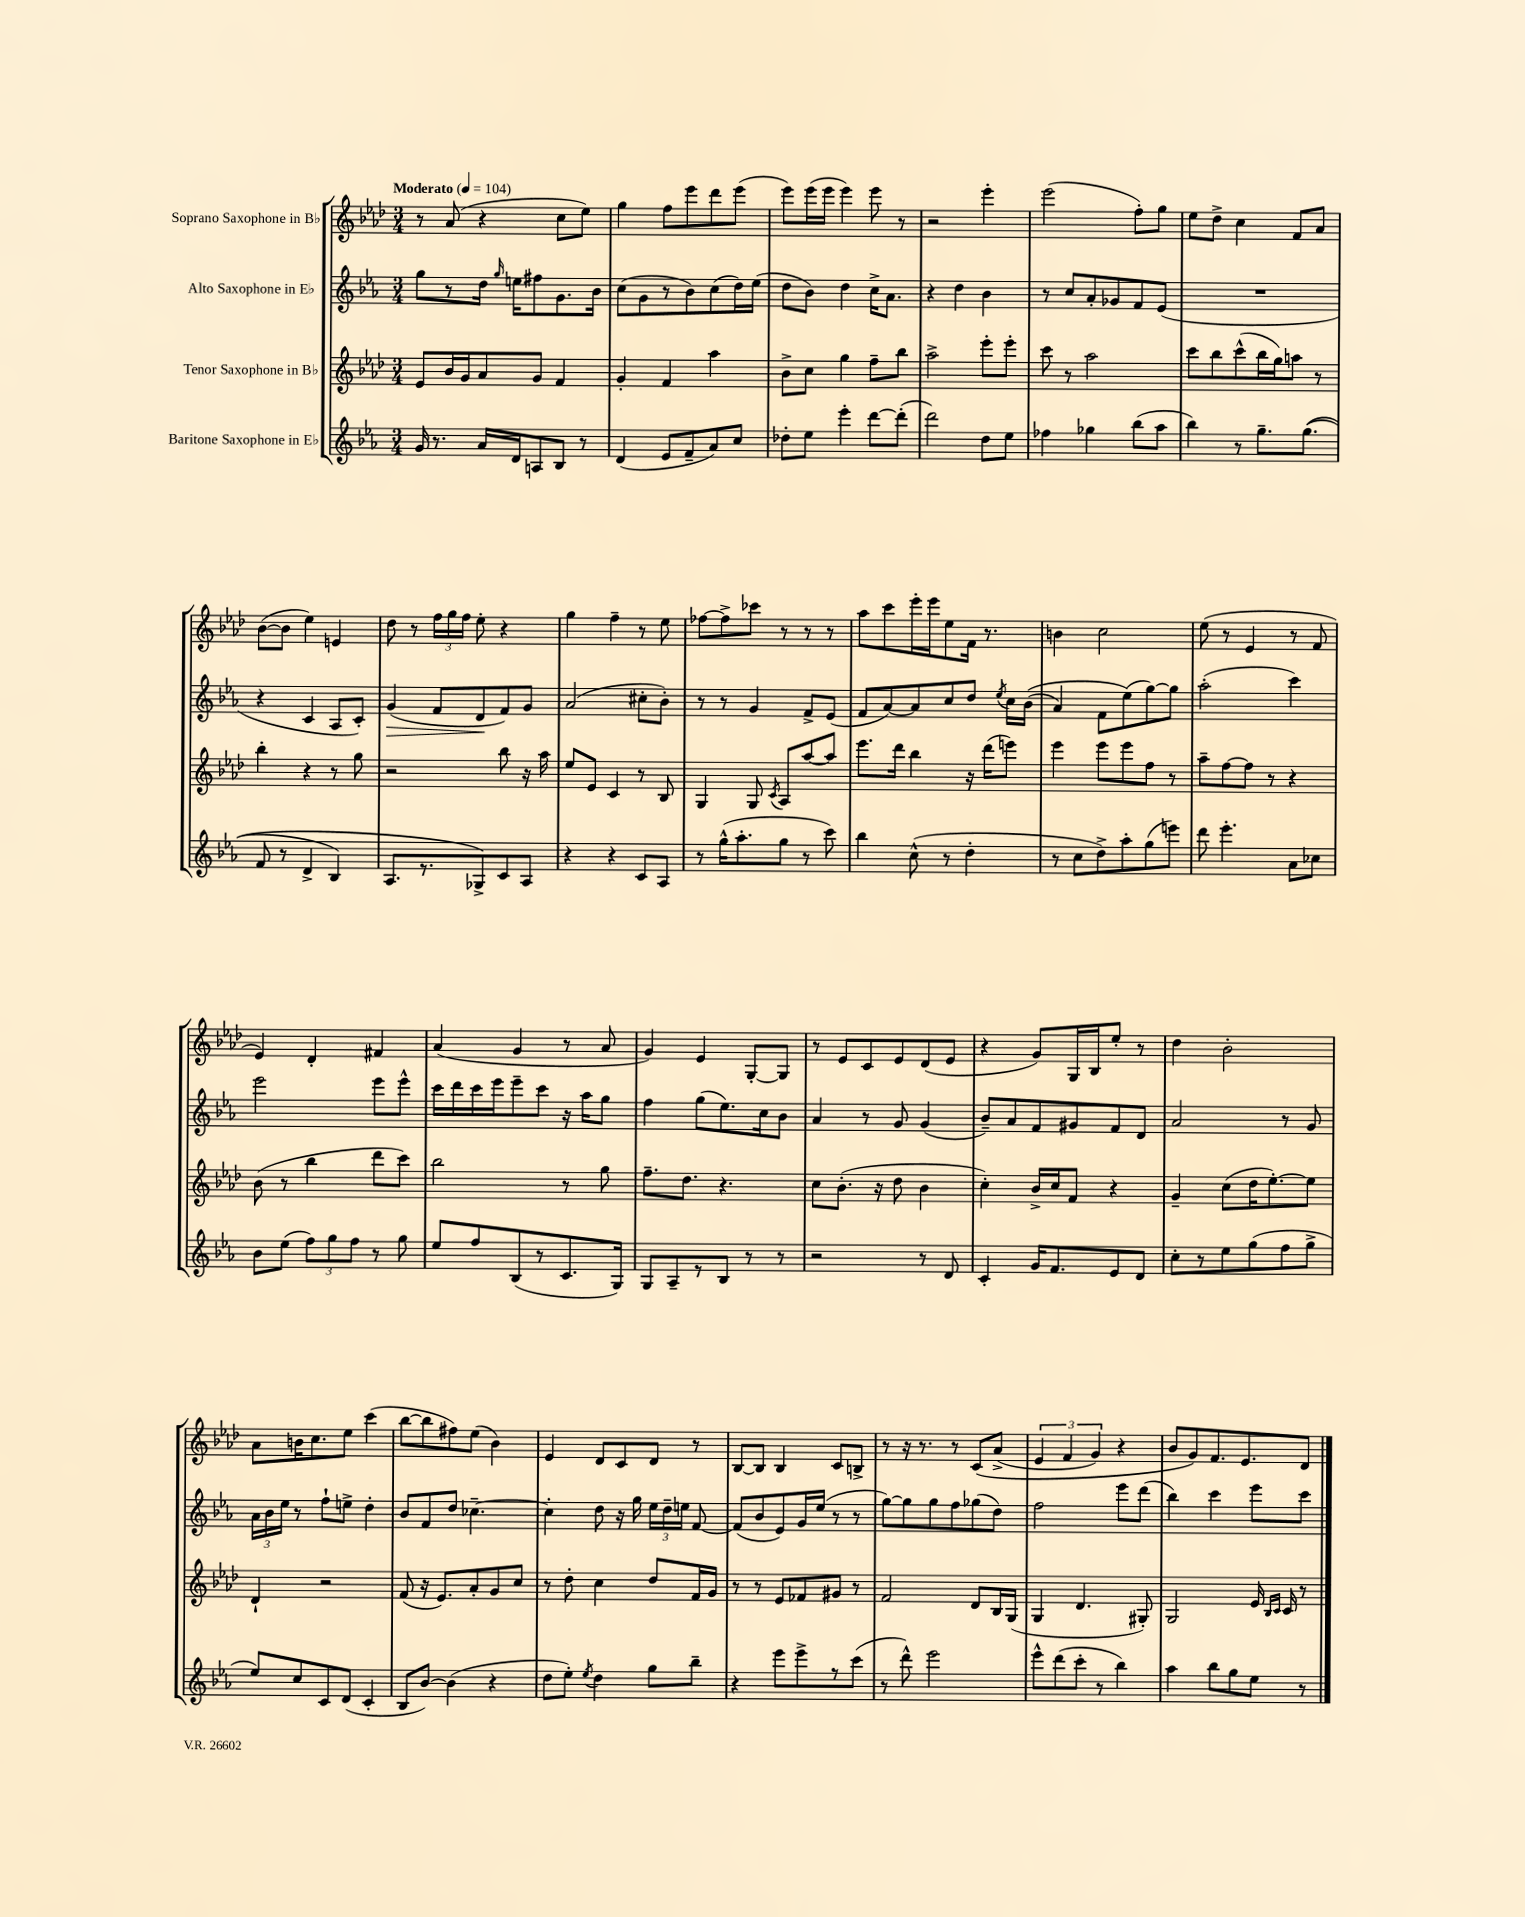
<<
\new StaffGroup <<
\new Staff = "s0" \with { instrumentName = "Soprano Saxophone in Bb" } {
    \clef treble \key aes \major \numericTimeSignature \time 3/4 \tempo "Moderato" 4 = 104
    \autoBeamOff r8 aes'8( r4 c''8[ ees''8]) |
    g''4 f''8[ ees'''8 des'''8 ees'''8]( |
    ees'''8[) ees'''16( ees'''16] ees'''4) ees'''8 r8 |
    r2 ees'''4-. |
    ees'''2( f''8[-.) g''8] |
    ees''8[ des''8]-> c''4 f'8[ aes'8] |
    bes'8[~( bes'8] ees''4) e'4 |
    des''8 r8 \tuplet 3/2 { f''16[ g''16 f''16] } ees''8-. r4 |
    g''4 f''4-- r8 ees''8 |
    fes''8[~ fes''8-> ces'''8] r8 r8 r8 |
    aes''8[ c'''8 ees'''16-. ees'''16 ees''8 f'16] r8. |
    b'4 c''2 |
    ees''8( r8 ees'4 r8 f'8 |
    ees'4) des'4-. fis'4 |
    aes'4( g'4 r8 aes'8 |
    g'4) ees'4 g8[~-. g8] |
    r8 ees'8[ c'8 ees'8 des'8( ees'8] |
    r4 g'8[) g16 bes16 ees''8]-. r8 |
    des''4 bes'2-. |
    aes'8[ b'16 c''8. ees''8] c'''4( |
    bes''8[~ bes''8 fis''8) ees''8]( bes'4) |
    ees'4 des'8[ c'8 des'8] r8 |
    bes8[~ bes8] bes4 c'8[ b8]-> |
    r8 r16 r8. r8 c'8[\( aes'8]->( |
    \tuplet 3/2 { ees'4 f'4 g'4) } r4 |
    bes'8[ g'8\) f'8. ees'8. des'8] \bar "|." |
}
\new Staff = "s1" \with { instrumentName = "Alto Saxophone in Eb" } {
    \clef treble \key ees \major \numericTimeSignature \time 3/4
    \autoBeamOff g''8[ r8 d''16] \grace { g''16 } e''16[ fis''8 g'8. bes'16] |
    c''8[( g'8 r8 bes'8) c''8( d''16) ees''16]( |
    d''8[ bes'8]) d''4 c''16[-> aes'8.] |
    r4 d''4 bes'4 |
    r8 c''8[ aes'8-. ges'8 f'8 ees'8]( |
    R2. |
    r4 c'4 aes8[ c'8]-.) |
    g'4\>( f'8[ d'8\! f'8) g'8] |
    aes'2( cis''8[-. bes'8]-.) |
    r8 r8 g'4 f'8[-> ees'8]( |
    f'8[ aes'8~) aes'8 c''8 d''8] \acciaccatura { ees''8 } c''16[ bes'16](\( |
    aes'4) f'8[ ees''8(\) g''8~) g''8] |
    aes''2-.( c'''4) |
    ees'''2 ees'''8[ ees'''8]-^ |
    c'''16[ d'''16 c'''16 ees'''16 ees'''8-- c'''8] r16 aes''16[ g''8] |
    f''4 g''8[( ees''8.) c''16 bes'8] |
    aes'4 r8 g'8 g'4( |
    bes'8[--) aes'8 f'8 gis'8 f'8 d'8] |
    aes'2 r8 g'8 |
    \tuplet 3/2 { aes'16[ bes'16 ees''16] } r8 f''8[-! e''8]-> d''4-. |
    bes'8[ f'8 d''8] ces''4.~-- |
    ces''4-. d''8 r16 g''16 \tuplet 3/2 { ees''16[ d''16-- e''16] } f'8~ |
    f'8[( bes'8 ees'8) g'16 ees''16]( r8 r8 |
    g''8[~) g''8 g''8 f''8 ges''8( d''8]) |
    f''2 ees'''8[ d'''8]( |
    bes''4) c'''4 ees'''8[ c'''8] \bar "|." |
}
\new Staff = "s2" \with { instrumentName = "Tenor Saxophone in Bb" } {
    \clef treble \key aes \major \numericTimeSignature \time 3/4
    \autoBeamOff ees'8[ bes'16 g'16 aes'8 g'8] f'4 |
    g'4-. f'4 aes''4 |
    bes'8[-> c''8] g''4 f''8[-- bes''8] |
    aes''2-> ees'''8[-. ees'''8]-. |
    c'''8 r8 aes''2 |
    c'''8[ bes''8 c'''8-^( bes''16 g''16) a''8] r8 |
    bes''4-. r4 r8 g''8 |
    r2 bes''8 r16 aes''16 |
    ees''8[ ees'8] c'4 r8 bes8 |
    g4 g8 \acciaccatura { c'8 } aes8[ aes''8~ aes''8] |
    ees'''8.[ des'''16] bes''4 r16 des'''16[( e'''8]) |
    ees'''4 ees'''8[ ees'''8 f''8] r8 |
    aes''8[-- f''8~ f''8] r8 r4 |
    bes'8( r8 bes''4 des'''8[ c'''8]) |
    bes''2 r8 g''8 |
    f''8.[-- des''8.] r4. |
    c''8[ bes'8.]-.( r16 des''8 bes'4 |
    c''4-.) bes'16[-> c''16 f'8] r4 |
    g'4-- c''8[( des''16 ees''8.~-.) ees''8] |
    des'4-! r2 |
    f'8( r16 ees'8.[) aes'8-. g'8 c''8] |
    r8 des''8-. c''4 des''8[ f'16 g'16] |
    r8 r8 ees'8[ fes'8 gis'8] r8 |
    f'2 des'8[ bes16 g16]( |
    g4 des'4. gis8-.) |
    g2 ees'16 \grace { bes16[ c'16] } c'16 r8 \bar "|." |
}
\new Staff = "s3" \with { instrumentName = "Baritone Saxophone in Eb" } {
    \clef treble \key ees \major \numericTimeSignature \time 3/4
    \autoBeamOff g'16 r8. aes'16[ d'16 a8 bes8] r8 |
    d'4( ees'8[ f'8-- aes'8) c''8] |
    des''8[-. ees''8] ees'''4-. d'''8[~ d'''8]-.( |
    d'''2) d''8[ ees''8] |
    fes''4 ges''4 bes''8[( aes''8] |
    bes''4) r8 g''8.[-- g''8.](\( |
    f'8 r8 d'4-> bes4) |
    aes8.[ r8. ges8->\) c'8 aes8] |
    r4 r4 c'8[ aes8] |
    r8 g''16[-^( aes''8.-. g''8] r8 c'''8) |
    bes''4 c''8-^( r8 d''4-. |
    r8 c''8[ d''8->) aes''8-. g''8( e'''8]) |
    d'''8 ees'''4.-. aes'8[ ces''8] |
    bes'8[ ees''8]( \tuplet 3/2 { f''8[) g''8 f''8] } r8 g''8 |
    ees''8[ f''8 bes8( r8 c'8. g16]) |
    g8[ aes8-- r8 bes8] r8 r8 |
    r2 r8 d'8 |
    c'4-. g'16[ f'8. ees'8 d'8] |
    c''8[-. r8 ees''8 g''8( f''8 g''8]-> |
    ees''8[) c''8 c'8 d'8]( c'4-. |
    bes8[ bes'8]~) bes'4( r4 |
    d''8[ ees''8]-.) \acciaccatura { ees''8 } d''4 g''8[ bes''8]-- |
    r4 ees'''8[ ees'''8-> r8 c'''8]( |
    r8 d'''8-^) ees'''2 |
    ees'''8[-^ d'''8( c'''8]-. r8 bes''4) |
    aes''4 bes''8[ g''8 ees''8] r8 \bar "|." |
}
>>
>>
\layout { \context { \Score \remove "Bar_number_engraver" } }
